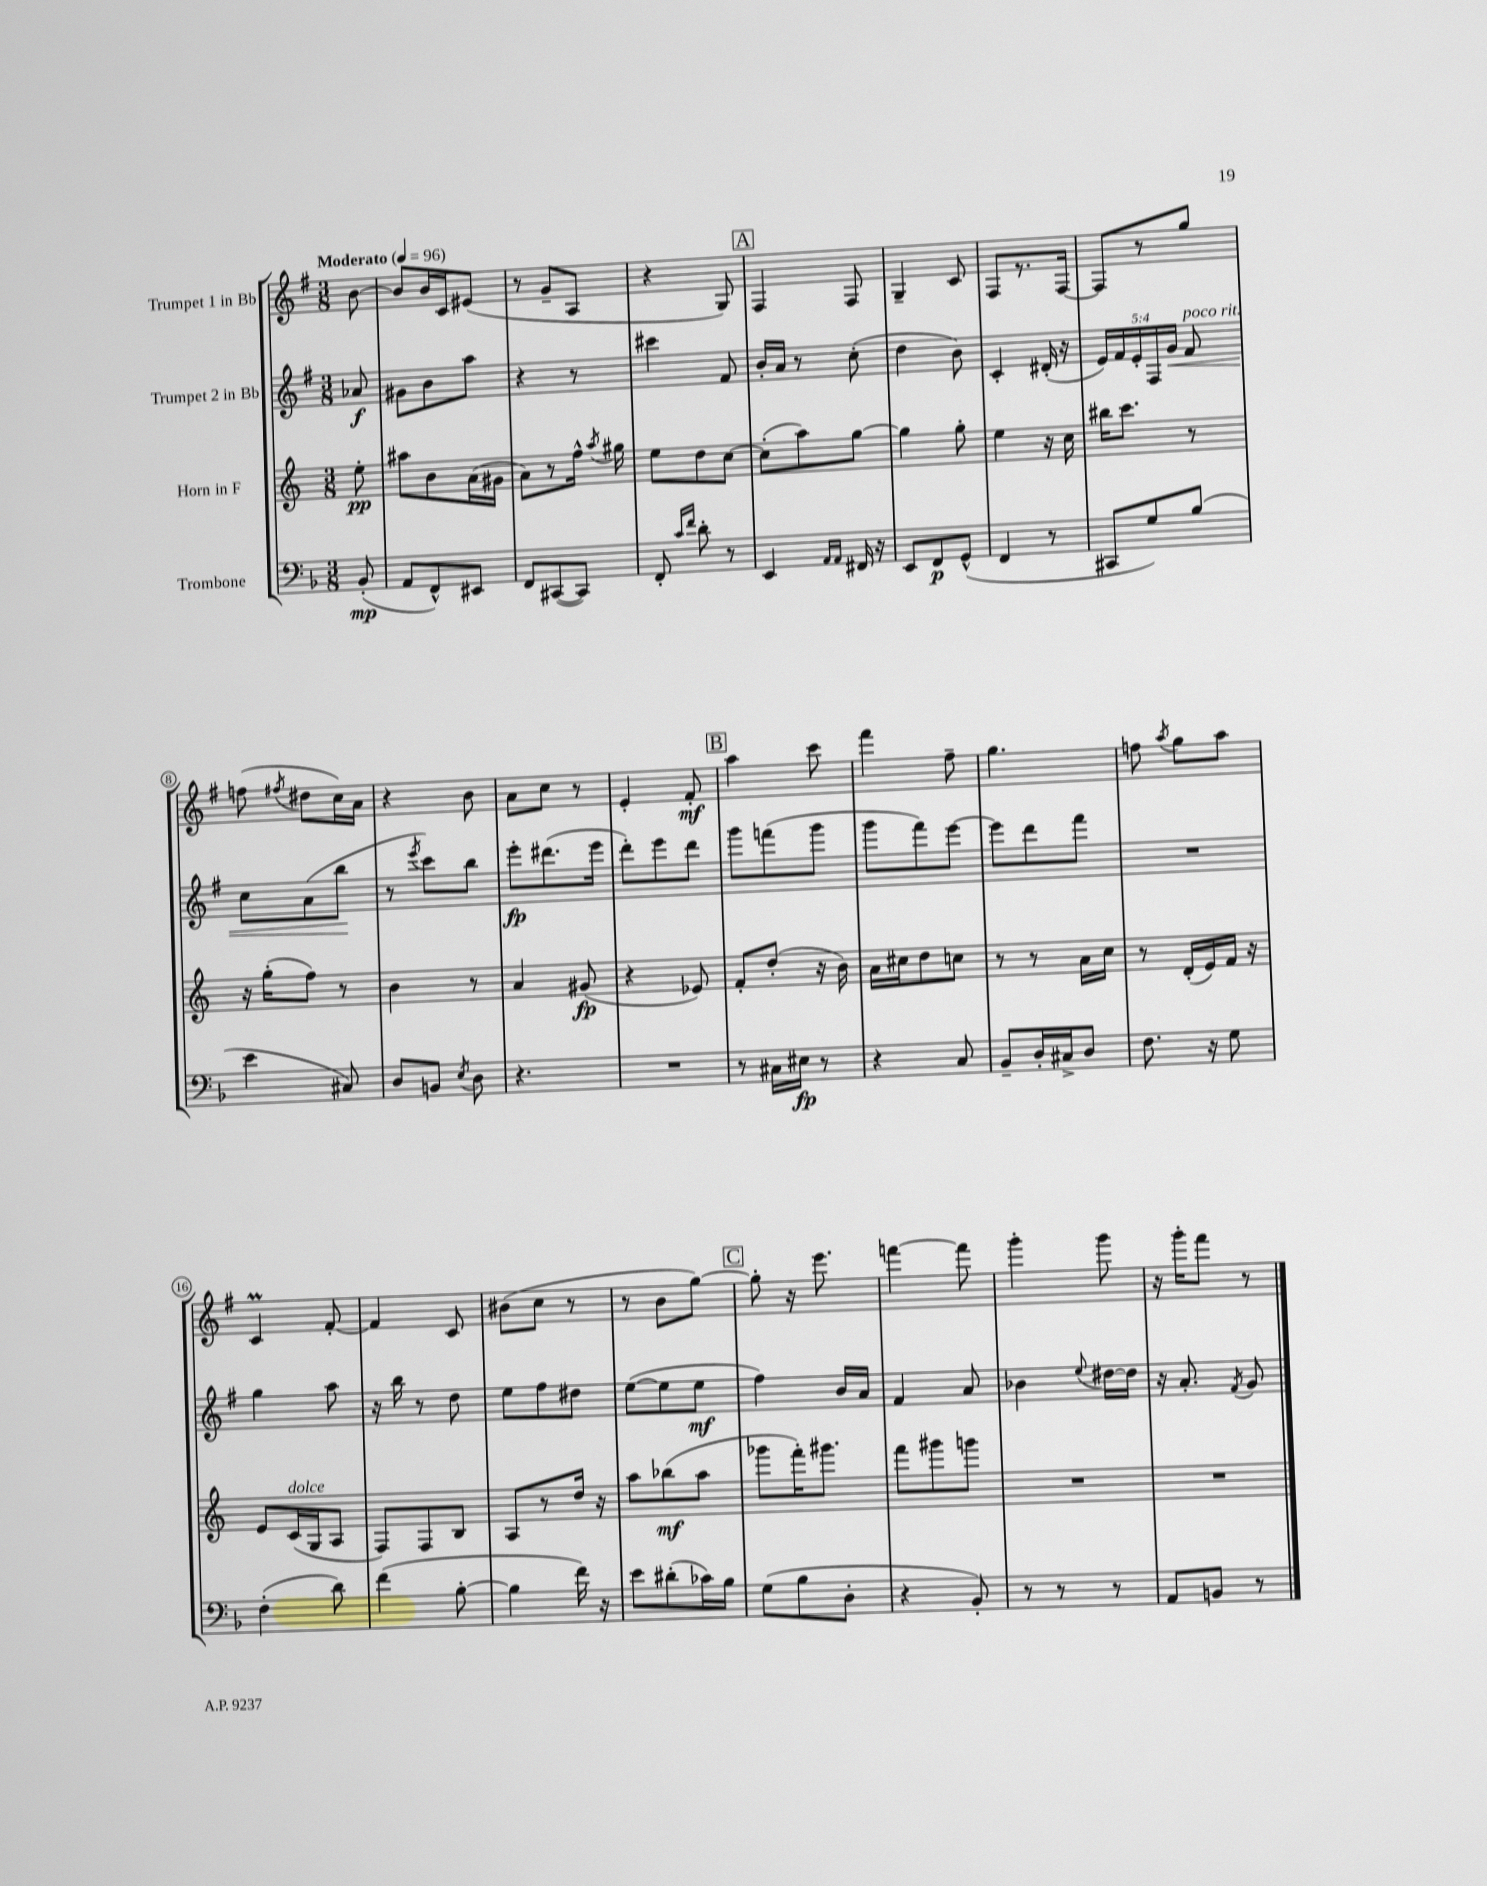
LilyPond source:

<<
\new StaffGroup <<
\new Staff = "s0" \with { instrumentName = "Trumpet 1 in Bb" } {
    \clef treble \key g \major \numericTimeSignature \time 3/8 \partial 8 \tempo "Moderato" 4 = 96
    \autoBeamOff b'8~ |
    b'8[ b'16 c'16 eis'8]( |
    r8 g'8[-- a8] |
    r4 g8) |
    \mark \markup { \box "A" } fis4 fis8 |
    g4-- c'8 |
    fis8[ r8. fis16]~ |
    fis8[ r8 g''8] |
    f''8( \acciaccatura { fis''8 } dis''8[ c''16) a'16] |
    r4 b'8 |
    a'8[ c''8] r8 |
    e'4-. fis'8-.\mf |
    \mark \markup { \box "B" } a''4 c'''8 |
    fis'''4 fis''8-- |
    g''4. |
    f''8 \acciaccatura { a''8 } g''8[ a''8] |
    c'4\prall fis'8~-. |
    fis'4 c'8 |
    bis'8[( c''8] r8 |
    r8 b'8[ g''8]~) |
    \mark \markup { \box "C" } g''8-. r16 e'''8. |
    f'''4~ f'''8 |
    g'''4-. g'''8 |
    r16 g'''16[-. fis'''8] r8 \bar "|." |
}
\new Staff = "s1" \with { instrumentName = "Trumpet 2 in Bb" } {
    \clef treble \key g \major \numericTimeSignature \time 3/8 \override Staff.TupletNumber.text = #tuplet-number::calc-fraction-text \partial 8
    \autoBeamOff aes'8\f |
    gis'8[ b'8 a''8] |
    r4 r8 |
    cis'''4 fis'8 |
    \mark \markup { \box "A" } b'16[-. a'16] r8 c''8-.( |
    d''4 b'8) |
    c'4-. dis'16-.( r16 |
    \tuplet 5/4 { e'16[) fis'16 e'16-. fis16 g'16]\< } fis'8^\markup { \italic "poco rit." } |
    c''8[ a'8( b''8]\! |
    r8 \acciaccatura { e'''8 } c'''8[) b''8] |
    e'''8[-.\fp dis'''8.( e'''16] |
    d'''8[-.) e'''8 d'''8] |
    \mark \markup { \box "B" } g'''8[ f'''8( g'''8] |
    g'''8[ fis'''8) e'''8]~ |
    e'''8[ d'''8 fis'''8] |
    R4. |
    g''4 a''8 |
    r16 b''16 r8 d''8 |
    e''8[ fis''8 dis''8] |
    e''8[~( e''8 e''8]\mf |
    \mark \markup { \box "C" } fis''4) b'16[ a'16] |
    fis'4 a'8 |
    bes'4 \appoggiatura { e''8 } dis''16[~ dis''16] |
    r16 a'8.-. \acciaccatura { fis'8 } g'8 \bar "|." |
}
\new Staff = "s2" \with { instrumentName = "Horn in F" } {
    \clef treble \key c \major \numericTimeSignature \time 3/8 \partial 8
    \autoBeamOff e''8-.\pp |
    ais''8[ b'8 a'16( gis'16] |
    a'8[) r8 f''16]-^ \acciaccatura { a''8 } gis''16 |
    e''8[ d''8 c''8]~ |
    \mark \markup { \box "A" } c''8[-.( a''8) g''8]~ |
    g''4 g''8-. |
    e''4 r16 c''16 |
    bis''16[ c'''8.] r8 |
    r16 g''16[-.( f''8]) r8 |
    b'4 r8 |
    a'4 gis'8\fp( |
    r4 ees'8) |
    \mark \markup { \box "B" } f'8[-. d''8]-.( r16 b'16) |
    a'16[ cis''16 d''8 c''8] |
    r8 r8 a'16[ c''16] |
    r8 d'16[-.( e'16) f'16] r16 |
    e'8[ c'16^\markup { \italic "dolce" }( g16 a8] |
    f8[) f8 b8] |
    a8[ r8 d''16] r16 |
    a''8[ bes''8\mf( a''8] |
    \mark \markup { \box "C" } ges'''8[ f'''16-.) gis'''8.] |
    f'''8[ gis'''8 g'''8] |
    R4. |
    R4. \bar "|." |
}
\new Staff = "s3" \with { instrumentName = "Trombone" } {
    \clef bass \key f \major \numericTimeSignature \time 3/8 \partial 8
    \autoBeamOff bes,8-.\mp( |
    a,8[ f,8-^) eis,8] |
    f,8[ cis,8~( cis,8]) |
    f,8-. \grace { c'16[ f'16] } d'8-. r8 |
    \mark \markup { \box "A" } e,4 \grace { a,16[ a,16] } fis,16 r16 |
    e,8[ f,8\p g,8]-^( |
    f,4 r8 |
    cis,8[ g8) bes8]( |
    e'4 cis8) |
    d8[ b,8] \acciaccatura { e8 } d8 |
    r4. |
    R4. |
    \mark \markup { \box "B" } r8 cis16[ eis16]\fp r8 |
    r4 c8 |
    bes,8[-- d16-. cis16-> d8] |
    f8. r16 g8 |
    f4-.( d'8) |
    f'4( bes8~-. |
    bes4 f'16) r16 |
    e'8[ dis'8-.( ces'16) bes16] |
    \mark \markup { \box "C" } g8[( bes8 d8]-. |
    r4 bes,8-.) |
    r8 r8 r8 |
    a,8[ b,8] r8 \bar "|." |
}
>>
>>
\layout { \context { \Score \override BarNumber.stencil = #(make-stencil-circler 0.1 0.3 ly:text-interface::print) } }
